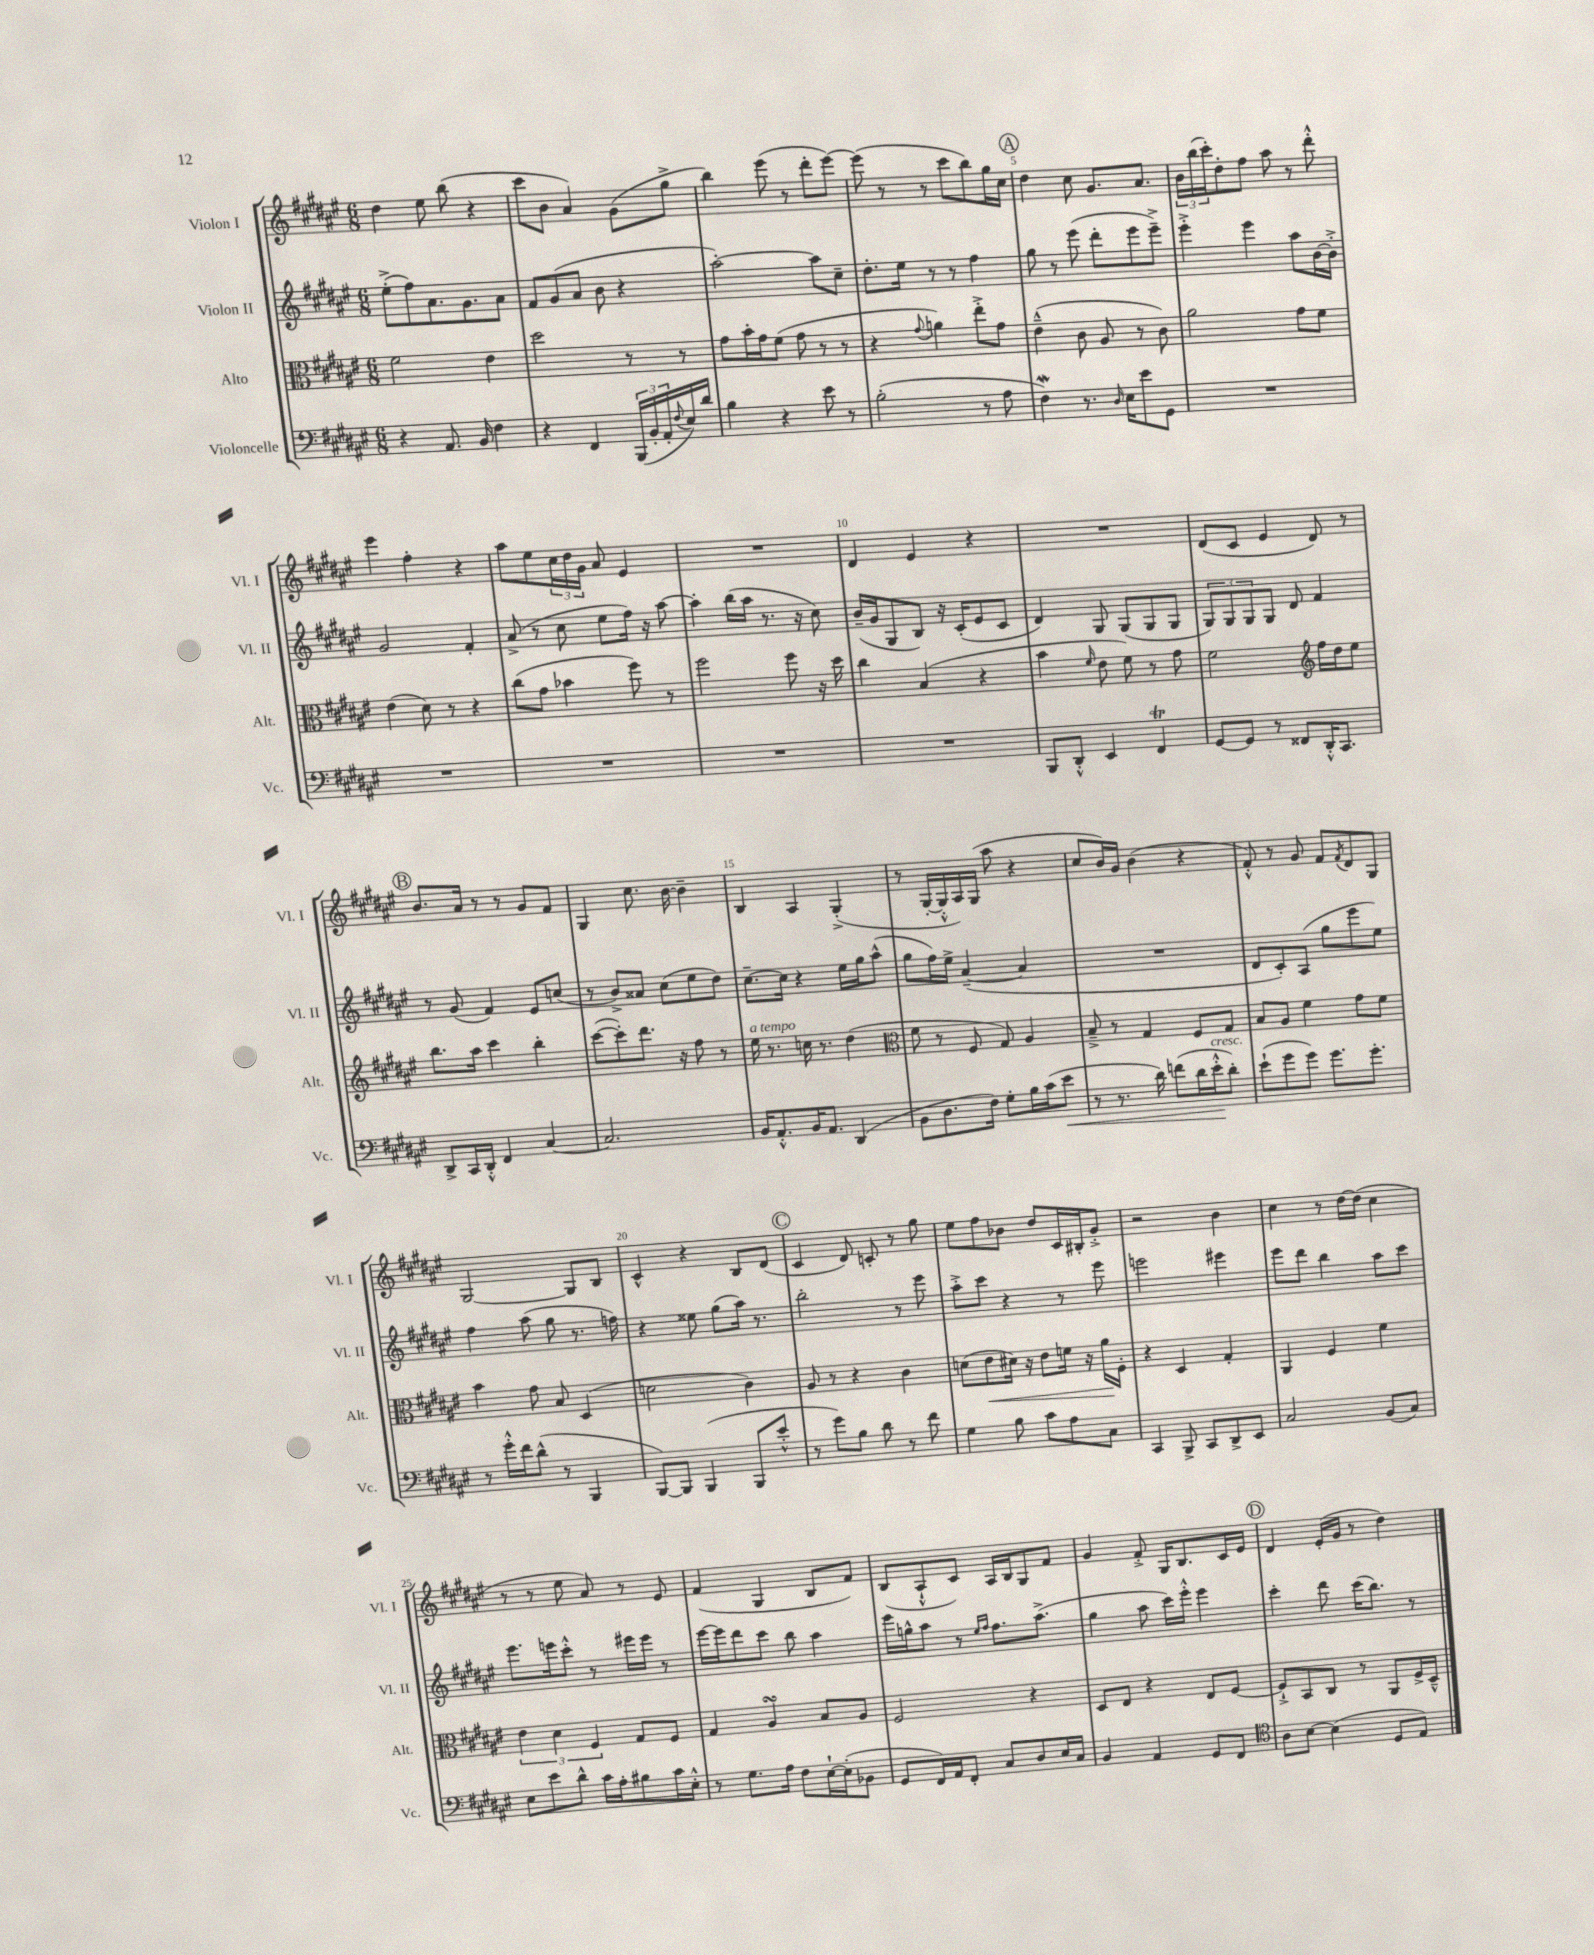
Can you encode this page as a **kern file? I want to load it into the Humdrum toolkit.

**kern	**kern	**kern	**kern
*staff4	*staff3	*staff2	*staff1
*clefF4	*clefC3	*clefG2	*clefG2
*k[f#c#g#d#a#e#]	*k[f#c#g#d#a#e#]	*k[f#c#g#d#a#e#]	*k[f#c#g#d#a#e#]
*M6/8	*M6/8	*M6/8	*M6/8
4r	2f#	(8ee#'^	4dd#
.	.	8ff#)	.
8.AA#	.	8.a#	8ee#
.	.	.	(8bb
16BB	.	8.g#	.
4F#	4e#	.	4r
.	.	8a#	.
=	=	=	=
4r	2dd#	8f#	8ccc#
.	.	(8g#	8b
4FF#	.	8a#	4a#)
.	.	8b	.
(24BBB	8r	4r	(8g#
24BB'	.	.	.
24AA#'	.	.	.
8qqF#	.	.	.
16E#)	8r	.	8gg#^
16d#	.	.	.
=	=	=	=
4B	8g#	[2aa#')	4bb)
.	16b'	.	.
.	16g#	.	.
4r	(8f#	.	(8eee#
.	8g#	.	8r
8e#	8r	8aa#]	8ddd#'
8r	8r	8cc#~	[8eee#)
=	=	=	=
(2B'	4r	8.dd#'	(8eee#]
.	.	.	8r
.	.	16ee#	.
.	8qqg#	.	.
.	4a)	8r	8r
.	.	8r	8ccc#
8r	8ee#'^	4ff#	8bb)
8A#	8g#	.	16gg#
.	.	.	16cc#
=	=	=	=
4F#)	(4e#~^^	8gg#	4dd#
.	.	8r	.
8.r	8c#	(8eee#	8cc#
.	8A#	8ddd#'	8.g#
16qqD#	.	.	.
16E#	.	.	.
8e#	8r	8eee#	.
.	.	.	8.a#
8GG#	8c#)	8eee#~^)	.
=	=	=	=
2.r	2a#	4eee#'^	24b
.	.	.	(24bb
.	.	.	24ccc#')
.	.	.	8dd#'
.	.	4eee#	8ff#
.	.	.	8aa#
.	8g#	8aa#	8r
.	8f#	[16b	8ddd#'^^
.	.	16b'^]	.
=	=	=	=
2.r	(4e#	2g#	4eee#
.	8d#)	.	4ff#'
.	8r	.	.
.	4r	4f#'	4r
=	=	=	=
2.r	(8cc#	(8a#^	8aa#
.	8g#	8r	8ee#
.	4b-	8cc#	24cc#
.	.	.	24dd#
.	.	.	24g#
.	.	8ee#	8a#
.	8ff#)	16ff#)	4e#
.	.	16r	.
.	8r	[8aa#	.
=	=	=	=
2.r	2ff#	4aa#']	2.r
.	.	(16bb	.
.	.	16aa#	.
.	.	8.r	.
.	8ff#	.	.
.	.	16r	.
.	16r	8cc#)	.
.	16dd#	.	.
=	=	=	=
2.r	4cc#	(16b~	4d#
.	.	16g#	.
.	.	8G#	.
.	(4B	8B)	4e#
.	.	16r	.
.	.	(16c#'	.
.	4r	8e#	4r
.	.	8c#	.
=	=	=	=
8BBB	4b	4d#)	2.r
8DD#'^^	.	.	.
.	16qqf#	.	.
4EE#	8e#	8G#	.
.	8f#)	(8G#	.
4FF#	8r	8G#	.
.	8g#	8G#	.
=	=	=	=
[8GG#	2f#	12G#)	(8d#
.	.	12G#	.
8GG#]	.	.	8c#
.	.	12G#	.
8r	.	8G#	4e#
8FF##	.	8d#	.
*	*clefG2	*	*
16DD#'^^	16ff#	4f#	8d#)
8.CC#	16dd#	.	.
.	8ee#	.	8r
=	=	=	=
8DD#^	8.bb	8r	8.b
16CC#	.	(8g#	.
16DD#'^^	16aa#	.	16a#
4FF#	4ccc#	4f#)	8r
.	.	.	8r
[4C#	4bb'	8e#	8g#
.	.	(8cc	8f#
=	=	=	=
2.C#]	([8ccc#	8r	4G#
.	8ccc#'])	8b^)	.
.	8.ddd#	8a##	8.cc#
.	.	(8cc#	.
.	16r	.	[16b
.	8ff#	8ee#	4b~]
.	8r	8dd#)	.
=	=	=	=
16BB	16ee#	[8.cc#~	4B
8.AA#'^^	8.r	.	.
.	.	16cc#]	.
16BB	16cc	4r	4A#
8.AA#	8.r	.	.
(4DD#	(4dd#	16ee#	(4G#'^
.	.	16gg#	.
.	.	(8aa#^^	.
=	=	=	=
*	*clefC3	*	*
8BB	8f#	8gg#	8r
8.D#	8r	16ff#)	[16G#'
.	.	16ee#^	16G#'^^]
.	8F#	([4a#~	16A#)
16F#)	.	.	(16G#
8G#'	8G#)	.	8aa#
16B	4A#	4a#]	4r
(16c#	.	.	.
8e#	.	.	.
=	=	=	=
8r	8B~^	2.r	8cc#
8.r	8r	.	16b)
.	.	.	16g#
.	4G#	.	(4b
16d#)	.	.	.
(8f	.	.	.
16d#	8F#	.	4r
16e#'^^	.	.	.
8d#')	8G#	.	.
=	=	=	=
(8e#`	8B	8d#	8f#'^^)
8g#	8A#	8c#')	8r
8g#)	4f#	(8A#	8g#
8.g#	.	8gg#	8f#
.	.	.	8qf#
.	8g#	8eee#	8d#
8.g#'	.	.	.
.	8f#	8ee#)	8G#
=	=	=	=
8r	4b	4ff#	[2G#
16g#'^^	.	.	.
16f#	.	.	.
(8d#^^	8g#	(8aa#	.
8r	8B	8gg#	.
4BBB	(4D#	8.r	8G#]
.	.	.	8B
.	.	16ff)	.
=	=	=	=
[8BBB)	2d	4r	4c#^^
8BBB]	.	.	.
(4BBB	.	8ee##	4r
.	.	(8gg#	.
8BBB	4c#)	16aa#)	8B
.	.	8.r	.
8e#'^^	.	.	(8d#
=	=	=	=
8r	8A#	2bb'	4c#
8g#)	8r	.	.
8B	4r	.	8d#)
8d#	.	.	8c'
8r	4c#	8r	8r
8f#	.	8eee#	8gg#
=	=	=	=
4G#	(8d	8aa#'^	8ee#
.	8e#	8ccc#	8ff#
8B	16d#)	4r	8b-
.	16r	.	.
8c#	8e#	.	8dd#
8A#	16f	8r	16c#
.	16r	.	16B#'
8C#	16a#	8eee#	8g#'^
.	16F#'	.	.
=	=	=	=
4CC#	4r	2eee	2r
8BBB^	4D#	.	.
8CC#	.	.	.
8DD#^	4G#'	4eee#	4b
8EE#	.	.	.
=	=	=	=
2C#	4AA#	8eee#	4cc#
.	.	8ddd#	.
.	4F#	4bb	8r
.	.	.	[16dd#
.	.	.	(16dd#]
(8BB	4f#	8aa#	4cc#
8C#)	.	8ccc#	.
=	=	=	=
8E#	6e#	8.eee#	8r
8e#	.	.	8r
.	6d#	.	.
.	.	16eee	.
8d#^^	.	8ccc#'^^	8ee#
.	6F#	.	.
16c#	.	8r	8a#)
16A#'	.	.	.
8B#	8G#	16eee#	8r
.	.	16eee#	.
16c#	8F#	8r	8e#
16E#'^^	.	.	.
=	=	=	=
8r	4G#	[16eee#	(4f#
.	.	16eee#]	.
8.G#	.	8ddd#	.
.	4A#	8ccc#	4G#
16A#	.	.	.
8F#	.	8bb	.
[16E#`	8B	4aa#	8B
(16E#']	.	.	.
8BB-	8A#	.	8f#)
=	=	=	=
8GG#	2F#	16eee#	(8B
.	.	16gg^^	.
16FF#)	.	8aa#	8A#`^^
16AA#	.	.	.
8FF#'	.	8r	8c#)
.	.	16qqee#	.
.	.	16qqff#	.
8C#	.	8.ff#	16A#
.	.	.	16B
8D#	4r	.	8G#
.	.	(8.aa#^	.
16E#	.	.	8f#
16C#	.	.	.
=	=	=	=
4BB	8D#	4gg#	4g#
.	8E#	.	.
4AA#	4r	8aa#	8f#'^
.	.	16ccc#)	16G#
.	.	16eee#'^^	8.B
8GG#	8E#	4eee#	.
8FF#	[8F#	.	16c#
.	.	.	16e#
=	=	=	=
*clefC4	*	*	*
8A#	8F#`^]	4ccc#'	4d#
[8B	8BB	.	.
(4B]	8C#	8ddd#	(16e#'
.	.	.	16g#
.	8r	(16ccc#	8r
.	.	8.bb)	.
8D#	8AA#	.	4dd#)
8E#)	16F#^	8r	.
.	16D#~^^	.	.
==	==	==	==
*-	*-	*-	*-
